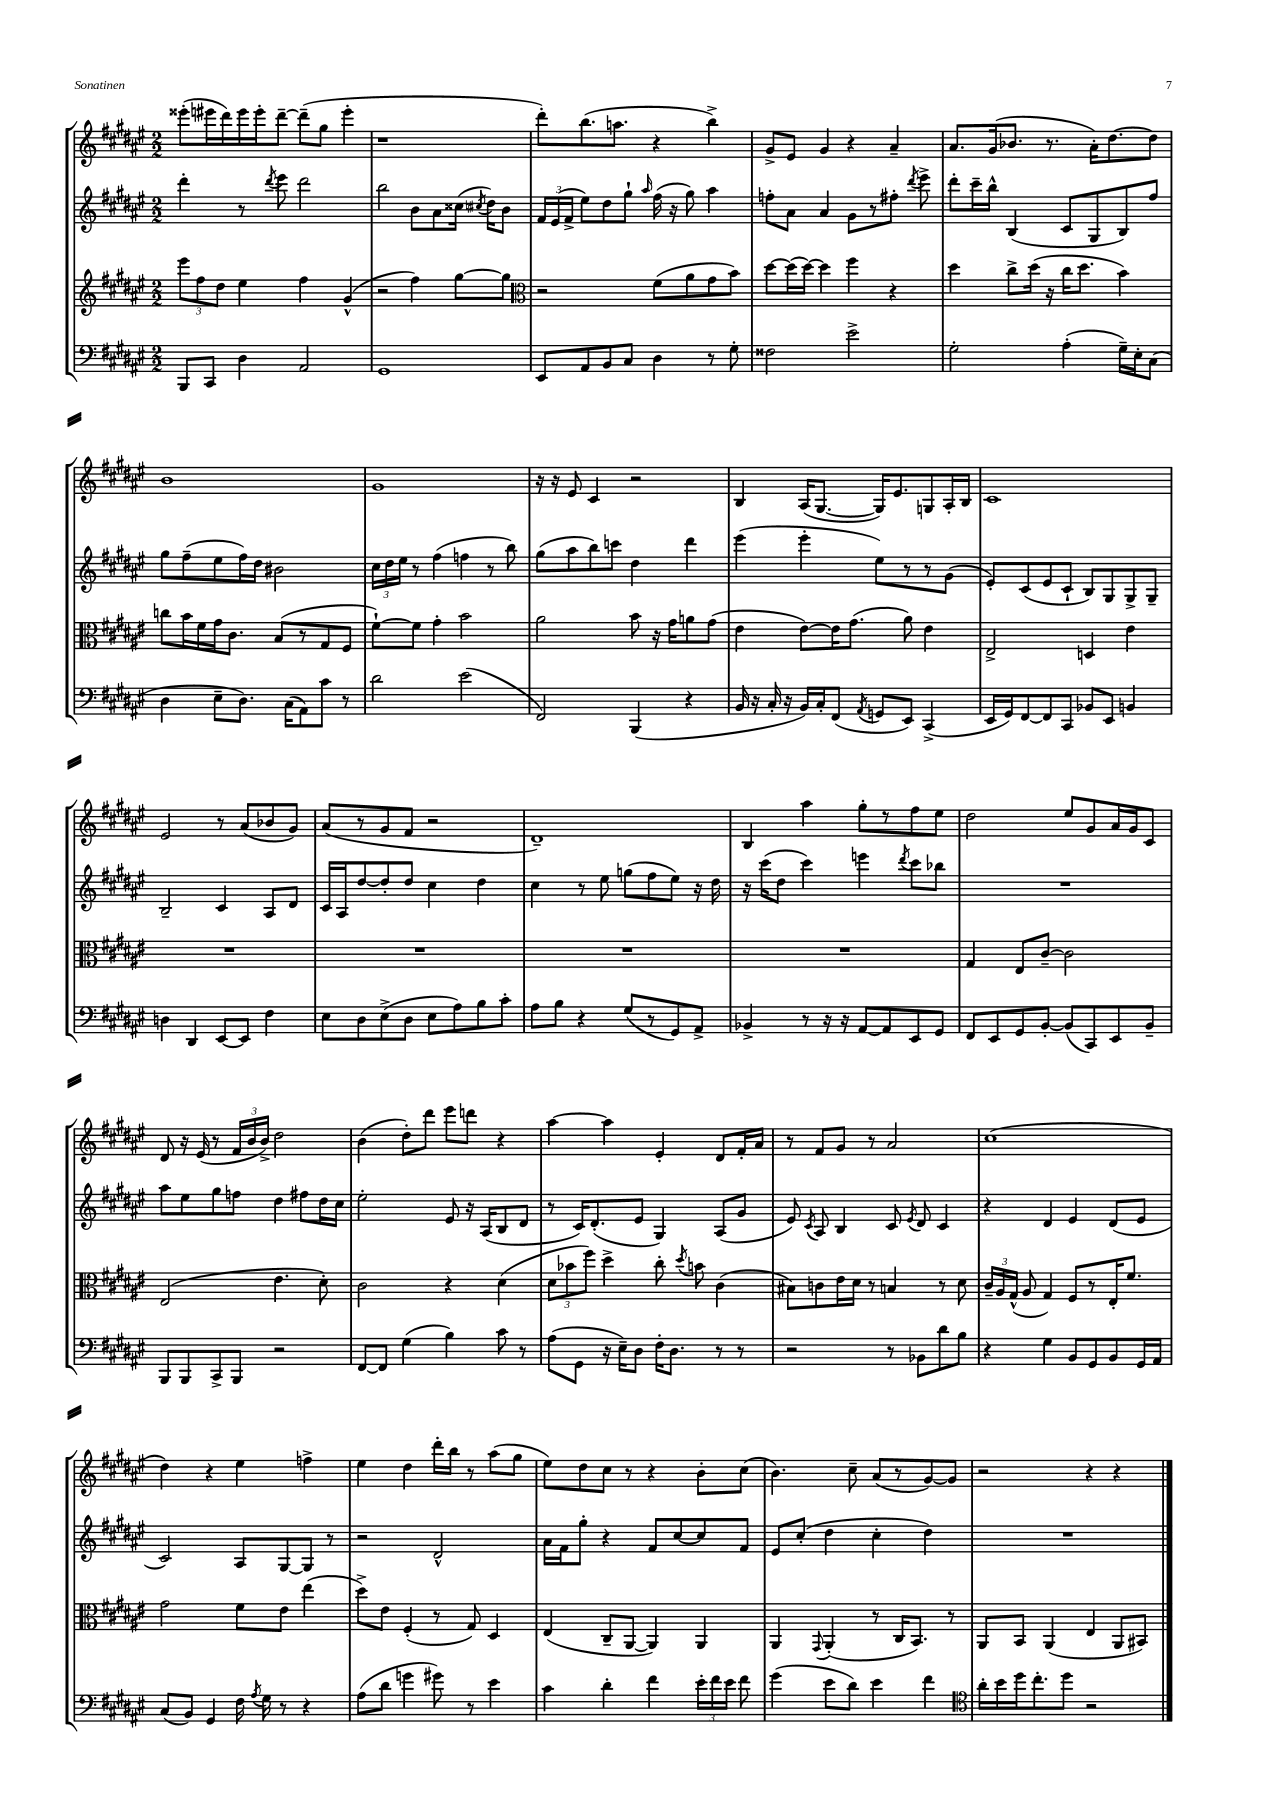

**kern	**kern	**kern	**kern
*staff4	*staff3	*staff2	*staff1
*clefF4	*clefG2	*clefG2	*clefG2
*k[f#c#g#d#a#e#]	*k[f#c#g#d#a#e#]	*k[f#c#g#d#a#e#]	*k[f#c#g#d#a#e#]
*M2/2	*M2/2	*M2/2	*M2/2
8BBB	12eee#	4ddd#'	(8eee##'
.	12ff#	.	.
8CC#	.	.	16eee#
.	12dd#	.	.
.	.	.	16ddd#)
4D#	4ee#	8r	16eee#
.	.	.	16eee#'
.	.	8qddd#	.
.	.	8eee#	[8ddd#~
2AA#	4ff#	2ddd#	(8ddd#~]
.	.	.	8gg#
.	(4g#^^	.	4eee#'
=	=	=	=
1GG#	2r	2bb	1r
.	4ff#)	8b	.
.	.	8a#	.
.	[8gg#	(16cc##	.
.	.	8qcc#	.
.	.	16dd#)	.
.	8gg#]	8b	.
=	=	=	=
*	*clefC3	*	*
8EE#	2r	24f#	8ddd#')
.	.	(24e#	.
.	.	24f#^	.
8AA#	.	8ee#)	(8.bb
8BB	.	8dd#	.
.	.	.	8.aa
8C#	.	8gg#`	.
.	.	16qqaa#	.
4D#	(8f#	(16ff#	4r
.	.	16r	.
.	8a#	8gg#)	.
8r	8g#	4aa#	4bb^)
8G#'	8b)	.	.
=	=	=	=
2F##	[8dd#	8ff'	8g#^
.	(16dd#]	8a#	8e#
.	[16dd#)	.	.
.	4dd#]	4a#	4g#
2e#^	4ff#	8g#	4r
.	.	8r	.
.	4r	8ff#'	4a#~
.	.	8qddd#	.
.	.	8eee#^	.
=	=	=	=
2G#'	4dd#	8ddd#'	8.a#
.	.	16ccc#~	.
.	.	16bb^^	(16g#
.	8cc#^	(4B	8.b-
.	(16dd#	.	.
.	16r	.	8.r
(4A#'	16cc#	8c#	.
.	8.dd#	.	.
.	.	8G#	16a#')
.	.	.	[8.dd#
16G#~)	4b)	8B)	.
16E#'	.	.	.
(8C#	.	8ff#	8dd#]
=	=	=	=
4D#	8cc	8gg#	1b
.	16b	(8ff#~	.
.	16f#	.	.
8E#~	16g#	8ee#	.
.	8.c#	.	.
8.D#)	.	16ff#)	.
.	.	16dd#	.
.	(8B	2b#	.
(16C#	.	.	.
8AA#)	8r	.	.
8c#	8G#	.	.
8r	8F#	.	.
=	=	=	=
2d#	[8f#`)	24cc#	1g#
.	.	24dd#	.
.	.	24ee#	.
.	8f#]	8r	.
.	4g#'	(4ff#	.
(2e#	2b	4ff	.
.	.	8r	.
.	.	8bb)	.
=	=	=	=
2FF#)	2a#	(8gg#	16r
.	.	.	16r
.	.	8aa#	8e#
.	.	8bb)	4c#
.	.	8ccc	.
(4BBB	8b	4dd#	2r
.	16r	.	.
.	16g#	.	.
4r	8a	4ddd#	.
.	(8g#	.	.
=	=	=	=
16BB	4e#	(4eee#	4B
16r	.	.	.
16C#'	.	.	.
16r	.	.	.
16BB)	[8e#)	4eee#'	(16A#
16C#'	.	.	[8.G#
(8FF#	16e#]	.	.
.	(8.g#	.	.
8qAA#	.	.	.
8GG	.	8ee#)	16G#])
.	.	.	8.e#
8EE#)	8a#)	8r	.
(4CC#^	4e#	8r	8G
.	.	(8g#	16A#'
.	.	.	16B
=	=	=	=
16EE#	2E#^	8e#')	1c#
16GG#)	.	.	.
[8FF#	.	(8c#	.
8FF#]	.	8e#	.
8CC#	.	8c#`	.
8BB-	4D	8B)	.
8EE#	.	8G#	.
4BB	4e#	8G#^	.
.	.	8G#~	.
=	=	=	=
4D	1r	2B~	2e#
4DD#	.	.	.
[8EE#	.	4c#	8r
8EE#]	.	.	(8a#
4F#	.	8A#	8b-
.	.	8d#	8g#)
=	=	=	=
8E#	1r	16c#	(8a#
.	.	16A#	.
8D#	.	[8dd#	8r
(8E#^	.	8dd#']	8g#
8D#	.	8dd#	8f#
8E#	.	4cc#	2r
8A#)	.	.	.
8B	.	4dd#	.
8c#'	.	.	.
=	=	=	=
8A#	1r	4cc#	1d#~)
8B	.	.	.
4r	.	8r	.
.	.	8ee#	.
(8G#	.	(8gg	.
8r	.	8ff#	.
8GG#)	.	8ee#)	.
8AA#^	.	16r	.
.	.	16dd#	.
=	=	=	=
4BB-^	1r	16r	4B
.	.	(16ccc#	.
.	.	8dd#	.
8r	.	4ccc#)	4aa#
16r	.	.	.
16r	.	.	.
[8AA#	.	4eee	8gg#'
8AA#]	.	.	8r
.	.	8qddd#	.
8EE#	.	8ccc#	8ff#
8GG#	.	8bb-	8ee#
=	=	=	=
8FF#	4G#	1r	2dd#
8EE#	.	.	.
8GG#	8E#	.	.
[8BB'	[8c#~	.	.
(8BB]	2c#]	.	8ee#
8CC#)	.	.	8g#
8EE#	.	.	16a#
.	.	.	16g#
8BB~	.	.	8c#
=	=	=	=
8BBB	(2E#	8aa#	8d#
8BBB	.	8ee#	16r
.	.	.	(16e#
8CC#^	.	8gg#	8r
8BBB	.	8ff	24f#
.	.	.	24b
.	.	.	24b^)
2r	4.e#	4dd#	2dd#
.	.	8ff#	.
.	8d#')	16dd#	.
.	.	16cc#	.
=	=	=	=
[8FF#	2c#	2ee#'	(4b
8FF#]	.	.	.
(4G#	.	.	8dd#')
.	.	.	8ddd#
4B)	4r	8e#	8eee#
.	.	16r	8ddd
.	.	(16A#	.
8c#	(4d#	8B	4r
8r	.	8d#	.
=	=	=	=
(8A#	12d#	8r	[4aa#
.	12b-	.	.
8GG#	.	16c#)	.
.	12ff#)	.	.
.	.	(8.d#'	.
16r	4dd#^	.	4aa#]
16E#~)	.	.	.
8D#	.	8e#	.
16F#'	8cc#'	4G#)	4e#'
8.D#	.	.	.
.	8qdd#	.	.
.	8b	.	.
8r	(4c#	(8A#	8d#
8r	.	8g#	16f#'
.	.	.	16a#
=	=	=	=
2r	8B#)	8e#)	8r
.	.	8qc#	.
.	8c	8A#	8f#
.	16e#	4B	8g#
.	16d#	.	.
.	8r	.	8r
8r	4B	8c#	2a#
.	.	8qe#	.
8BB-	.	8d#	.
8d#	8r	4c#	.
8B	8d#	.	.
=	=	=	=
4r	24c#~	4r	(1cc#
.	24A#	.	.
.	(24G#^^	.	.
.	8A#	.	.
4G#	4G#)	4d#	.
8BB	8F#	4e#	.
8GG#	8r	.	.
8BB	16E#'	(8d#	.
.	8.f#	.	.
16GG#	.	8e#	.
16AA#	.	.	.
=	=	=	=
(8C#	2g#	2c#)	4dd#)
8BB)	.	.	.
4GG#	.	.	4r
16F#	8f#	8A#	4ee#
8qA#	.	.	.
16G#	.	.	.
8r	8e#	[8G#	.
4r	(4ee#	8G#]	4ff^
.	.	8r	.
=	=	=	=
(8A#	8dd#^)	2r	4ee#
8d#	8e#	.	.
4g	(4F#'	.	4dd#
8g#)	8r	2d#^^	16ddd#'
.	.	.	16bb
8r	8G#)	.	8r
4e#	4D#	.	(8aa#
.	.	.	8gg#
=	=	=	=
4c#	(4E#	16a#	8ee#)
.	.	16f#	.
.	.	8gg#'	8dd#
4d#'	8C#~	4r	8cc#
.	[8AA#	.	8r
4f#	4AA#])	8f#	4r
.	.	[8cc#	.
24e#'	4AA#	8cc#]	8b'
24f#	.	.	.
24e#	.	.	.
8f#	.	8f#	(8cc#
=	=	=	=
(4g#	4AA#	8e#	4.b)
.	.	(8cc#'	.
.	8qqGG#	.	.
8e#	(4AA#'	4dd#	.
8d#)	.	.	8cc#~
4e#	8r	4cc#'	(8a#
.	16C#	.	8r
.	8.BB)	.	.
4f#	.	4dd#)	[8g#)
.	8r	.	8g#]
=	=	=	=
*clefC4	*	*	*
16a#'	8AA#	1r	2r
16b	.	.	.
16dd#	8BB	.	.
8.cc#'	.	.	.
.	(4AA#	.	.
8dd#	.	.	.
2r	4E#	.	4r
.	8AA#	.	4r
.	8BB#)	.	.
==	==	==	==
*-	*-	*-	*-
